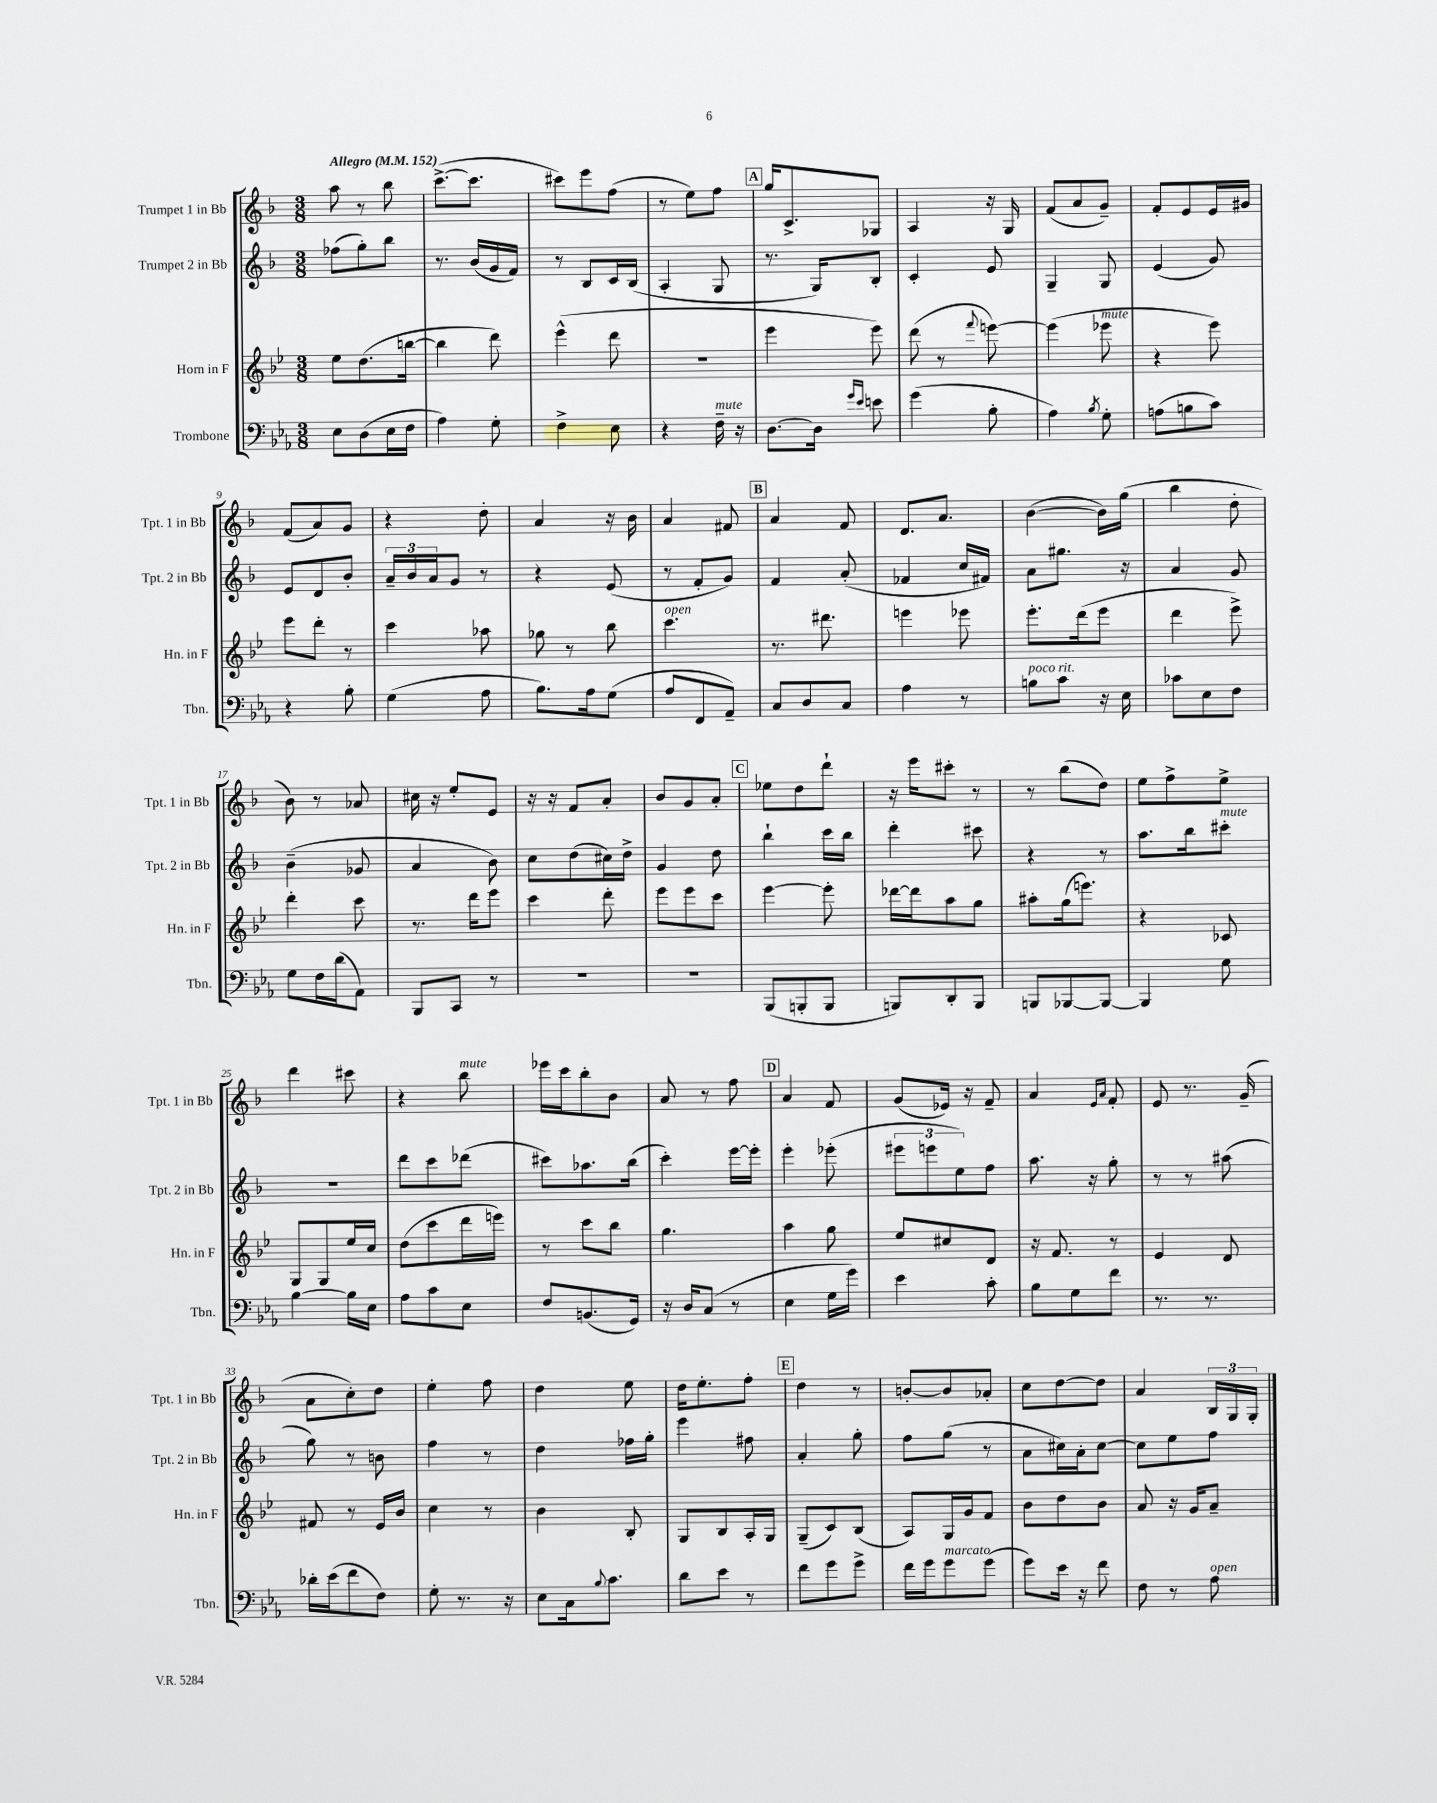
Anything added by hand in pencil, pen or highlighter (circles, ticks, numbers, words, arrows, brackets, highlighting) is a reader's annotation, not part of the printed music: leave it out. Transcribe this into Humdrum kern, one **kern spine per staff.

**kern	**kern	**kern	**kern
*part4	*part3	*part2	*part1
*staff4	*staff3	*staff2	*staff1
*I"Trombone	*I"Horn in F	*I"Trumpet 2 in Bb	*I"Trumpet 1 in Bb
*I'Tbn.	*I'Hn. in F	*I'Tpt. 2 in Bb	*I'Tpt. 1 in Bb
*clefF4	*clefG2	*clefG2	*clefG2
*k[b-e-a-]	*k[b-e-]	*k[b-]	*k[b-]
*M3/8	*M3/8	*M3/8	*M3/8
*MM152	*MM152	*MM152	*MM152
=1	=1	=1	=1
!	!	!	!LO:TX:a:B:t=Allegro
8E-\L	8ee-\L	(8ff-X\L	8aa\
(8D\	(8.dd\	8gg'\)	8r
16E-\L	.	8bb-\J	8bb-\
16F\JJ	[16bbn\Jk	.	.
=2	=2	=2	=2
4A-\)	4bb\]	8.r	([8.ccc^\L
.	.	(16b-/LL	8.ccc\J]
8G'\	8ddd\)	16g/	.
.	.	16f/JJ)	.
=3	=3	=3	=3
4F^\	(4eee-^^\	8r	8ccc#X\L)
.	.	8B-/L	8eee\
8E-\	8ddd\	16c/L	(8ff\J
.	.	(16B-/JJ	.
=4	=4	=4	=4
4r	4.r	4A'/	8r
.	.	.	8ee\L)
!LO:TX:a:i:t=mute	!	!	!
16F~\	.	8G/	8ff\J
16r	.	.	.
!!LO:REH:place=s1:t=A
=5	=5	=5	=5
[8.D\L	4eee-\	8.r	16gg/KL
.	.	.	8.c^/
16D\Jk]	.	16G/KL)	.
16qqg/LL	.	.	.
16qqe-/JJ	.	.	.
8en\	8eee-\)	8B-'/J	8G-X/J
=6	=6	=6	=6
(4g\	(8ddd\	4c'/	4A/
.	8r	.	.
.	8qqfff/	.	.
8B-'\	[8eeen\)	8e/	16r
.	.	.	16G/
=7	=7	=7	=7
4A-\)	(4eee\]	4G~/	(8f/L
.	.	.	8a/
8qB-/	.	.	.
!	!LO:TX:a:i:t=mute	!	!
8G'\	8eee-X\	8G/	8g~/J)
=8	=8	=8	=8
(8An\L	4r	(4e/	8f'/L
8Bn\	.	.	8e/
8c\J)	8eee-\)	8g/)	16e/L
.	.	.	16g#X/JJ
!!LO:LB:g=z
=9	=9	=9	=9
4r	8eee-\L	8e/L	(8f/L
.	8ddd'\J	8d/	8a/)
8B-'\	8r	8b-'/J	8g/J
=10	=10	=10	=10
(4G\	4ccc\	24a~/LL	4r
.	.	24b-/	.
.	.	24a/J	.
.	.	8g/J	.
8A-\	8aa-X\	8r	8dd'\
=11	=11	=11	=11
8.B-\L)	8gg-X\	4r	4a/
.	8r	.	.
16A-\k	.	.	.
(8G\J	8bb-\	(8e/	16r
.	.	.	16b-\
=12	=12	=12	=12
!	!LO:TX:a:i:t=open	!	!
8A-/L	4.ccc\	8r	4a/
8FF/	.	8f'/L	.
8AA-~/J)	.	8g/J)	8f#X/
!!LO:REH:place=s1:t=B
=13	=13	=13	=13
8C/L	8.r	4f/	4a/
8D/	.	.	.
.	8.ddd#X\	.	.
8C/J	.	(8a'/	8f/
=14	=14	=14	=14
4A-\	4eeen\	4f-X/	8.d/L
.	.	.	8.a/J
8r	8eee-X\	16cc/LL	.
.	.	16f#X/JJ)	.
=15	=15	=15	=15
!LO:TX:a:i:t=poco rit.	!	!	!
8Bn\L	8.eee-'\L	8a\L	([4b-\
8c\J	.	8.gg#X\J	.
.	(16ddd\k	.	.
16r	8eee-\J	.	16b-\LL])
16E-\	.	16r	(16gg\JJ
=16	=16	=16	=16
8c-X\L	4ddd\	4a/	4bb-\
8E-\	.	.	.
8F\J	8eee-^\)	8g/	8dd'\
!!LO:LB:g=z
=17	=17	=17	=17
8G\L	4ddd'\	(4b-~\	8b-\)
16F\L	.	.	8r
(16d\J	.	.	.
8AA-\J)	8ccc\	8g-X/	8a-X/
=18	=18	=18	=18
8BBB-/L	8.r	4a/	16cc#X\
.	.	.	16r
8CC/J	.	.	8ee'/L
.	16ddd\KL	.	.
8r	8eee-\J	8b-\)	8e/J
=19	=19	=19	=19
4.r	4ccc\	8cc\L	16r
.	.	.	16r
.	.	(8dd\	8f/L
.	8ddd'\	16cc#X\L)	8a'/J
.	.	16dd^\JJ	.
=20	=20	=20	=20
4.r	8eee-\L	4g/	8b-/L
.	8eee-\	.	8g/
.	8ccc\J	8dd\	8a'/J
!!LO:REH:place=s1:t=C
=21	=21	=21	=21
(8BBB-/L	[4eee-\	4bb-`\	8ee-X\L
8BBBn'/	.	.	8dd\
8BBB/J	8eee-'\]	16ccc\LL	8ddd`\J
.	.	16bb-\JJ	.
=22	=22	=22	=22
8BBBn/L)	[16ddd-X\LL	4ddd'\	16r
.	16ddd-\J]	.	16eee\KL
8DD'/	8aa\	.	8ccc#X'\J
8BBB/J	8gg\J	8ccc#X\	8r
=23	=23	=23	=23
8BBBn/L	8aa#X'\L	4r	8r
[8BBB-X/	(16gg\k	.	(8bb-\L
.	8.eeen\J)	.	.
8BBB-/J_	.	8r	8dd\J)
=24	=24	=24	=24
4BBB-/]	4r	8.aa\L	8ee\L
.	.	.	8ff^\
.	.	16bb-\k	.
!	!	!LO:TX:a:i:t=mute	!
8G\	8c-X/	8ccc#X'\J	8ee^\J
!!LO:LB:g=z
=25	=25	=25	=25
[4B-\	8G/L	4.r	4ddd\
.	8G/	.	.
16B-\LL]	16ee-/L	.	8ccc#X\
16E-\JJ	16cc/JJ	.	.
=26	=26	=26	=26
8A-\L	(8dd\L	8ddd\L	4r
8c\	8ccc\	8ccc\	.
!	!	!	!LO:TX:a:i:t=mute
8E-\J	16ddd\L	(8ddd-X\J	8bb-\
.	16eeen\JJ)	.	.
=27	=27	=27	=27
8F/L	8r	8ccc#X\L)	16eee-X\LL
.	.	.	16ccc\J
(8.BBn/	8ccc\L	8.aa-X\	8bb-'\
.	8bb-\J	.	8b-\J
16GG/Jk)	.	(16bb-\Jk	.
=28	=28	=28	=28
16r	4.gg\	4ccc'\)	8a/
16D/KL	.	.	.
(8C/J	.	.	8r
8r	.	[16eee\LL	8ff\
.	.	16eee'\JJ]	.
!!LO:REH:place=s1:t=D
=29	=29	=29	=29
4E-\	4aa\	4eee'\	4a/
16G\LL	8gg\	(8eee-X'\	8f/
16g\JJ)	.	.	.
=30	=30	=30	=30
4e-\	8ee-/L	12eee#X\L	(8g/L
.	.	12eeen\	.
.	8cc#X/	.	16e-X/Jk)
.	.	12ee\)	.
.	.	.	16r
8c'\	8d/J	8ff\J	8f~/
=31	=31	=31	=31
8B-\L	16r	8.aa\	4a/
.	8.f/	.	.
8G\	.	.	.
.	.	16r	.
.	.	.	16qqe/LL
.	.	.	16qqa/JJ
8f\J	8r	8gg'\	8f'/
=32	=32	=32	=32
8.r	4e-/	8r	8e/
.	.	8r	8.r
8.r	.	.	.
.	8d/	(8aa#X\	.
.	.	.	(16g~/
!!LO:LB:g=z
=33	=33	=33	=33
16d-X'\LL	8f#X/	8gg\)	8a\L
(16e-\J	.	.	.
8f\	8r	8r	8cc'\)
8F\J)	16e-/LL	8bn\	8dd\J
.	16b-/JJ	.	.
=34	=34	=34	=34
8G'\	4cc\	4ff\	4ee'\
8.r	.	.	.
.	8r	8r	8ff\
16r	.	.	.
=35	=35	=35	=35
8E-\L	4b-\	4dd\	4dd\
16C\k	.	.	.
8qqB-/	.	.	.
8.c\J	.	.	.
.	8B-'/	16ff-X\LL	8ee\
.	.	16gg'\JJ	.
=36	=36	=36	=36
8d\L	8G/L	4eee\	16dd\KL
.	.	.	8.ee'\
8e-\J	8B-/	.	.
8r	16A'/L	8ff#X\	8ff'\J
.	16G/JJ	.	.
!!LO:REH:place=s1:t=E
=37	=37	=37	=37
8f\L	(8G~/L	4a'/	4dd\
8g\	8c/)	.	.
8g^\J	(8B-/J	8gg'\	8r
=38	=38	=38	=38
16f\LL	8A/L)	8ff\L	[8bn'/L
16g\J	.	.	.
!LO:TX:a:i:t=marcato	!	!	!
8g\	16G/L	(8gg\J	8b/]
.	16g/J	.	.
(8g\J	8f/J	8r	8a-X'/J
=39	=39	=39	=39
8g\L)	8b-\L	8a\L	8cc\L
16e-\Jk	8dd\	16cc#X\L)	[8dd\
16r	.	16a'\J	.
8f\	8b-\J	[8cc#\J	8dd\J]
=40	=40	=40	=40
8F\	8a/	8cc#\L]	4a/
8r	16r	8ee\	.
.	16g/KL	.	.
!LO:TX:a:i:t=open	!	!	!
8A-\	8a~/J	8ff\J	24B-/LL
.	.	.	24G/
.	.	.	24G'/JJ
==	==	==	==
*-	*-	*-	*-
